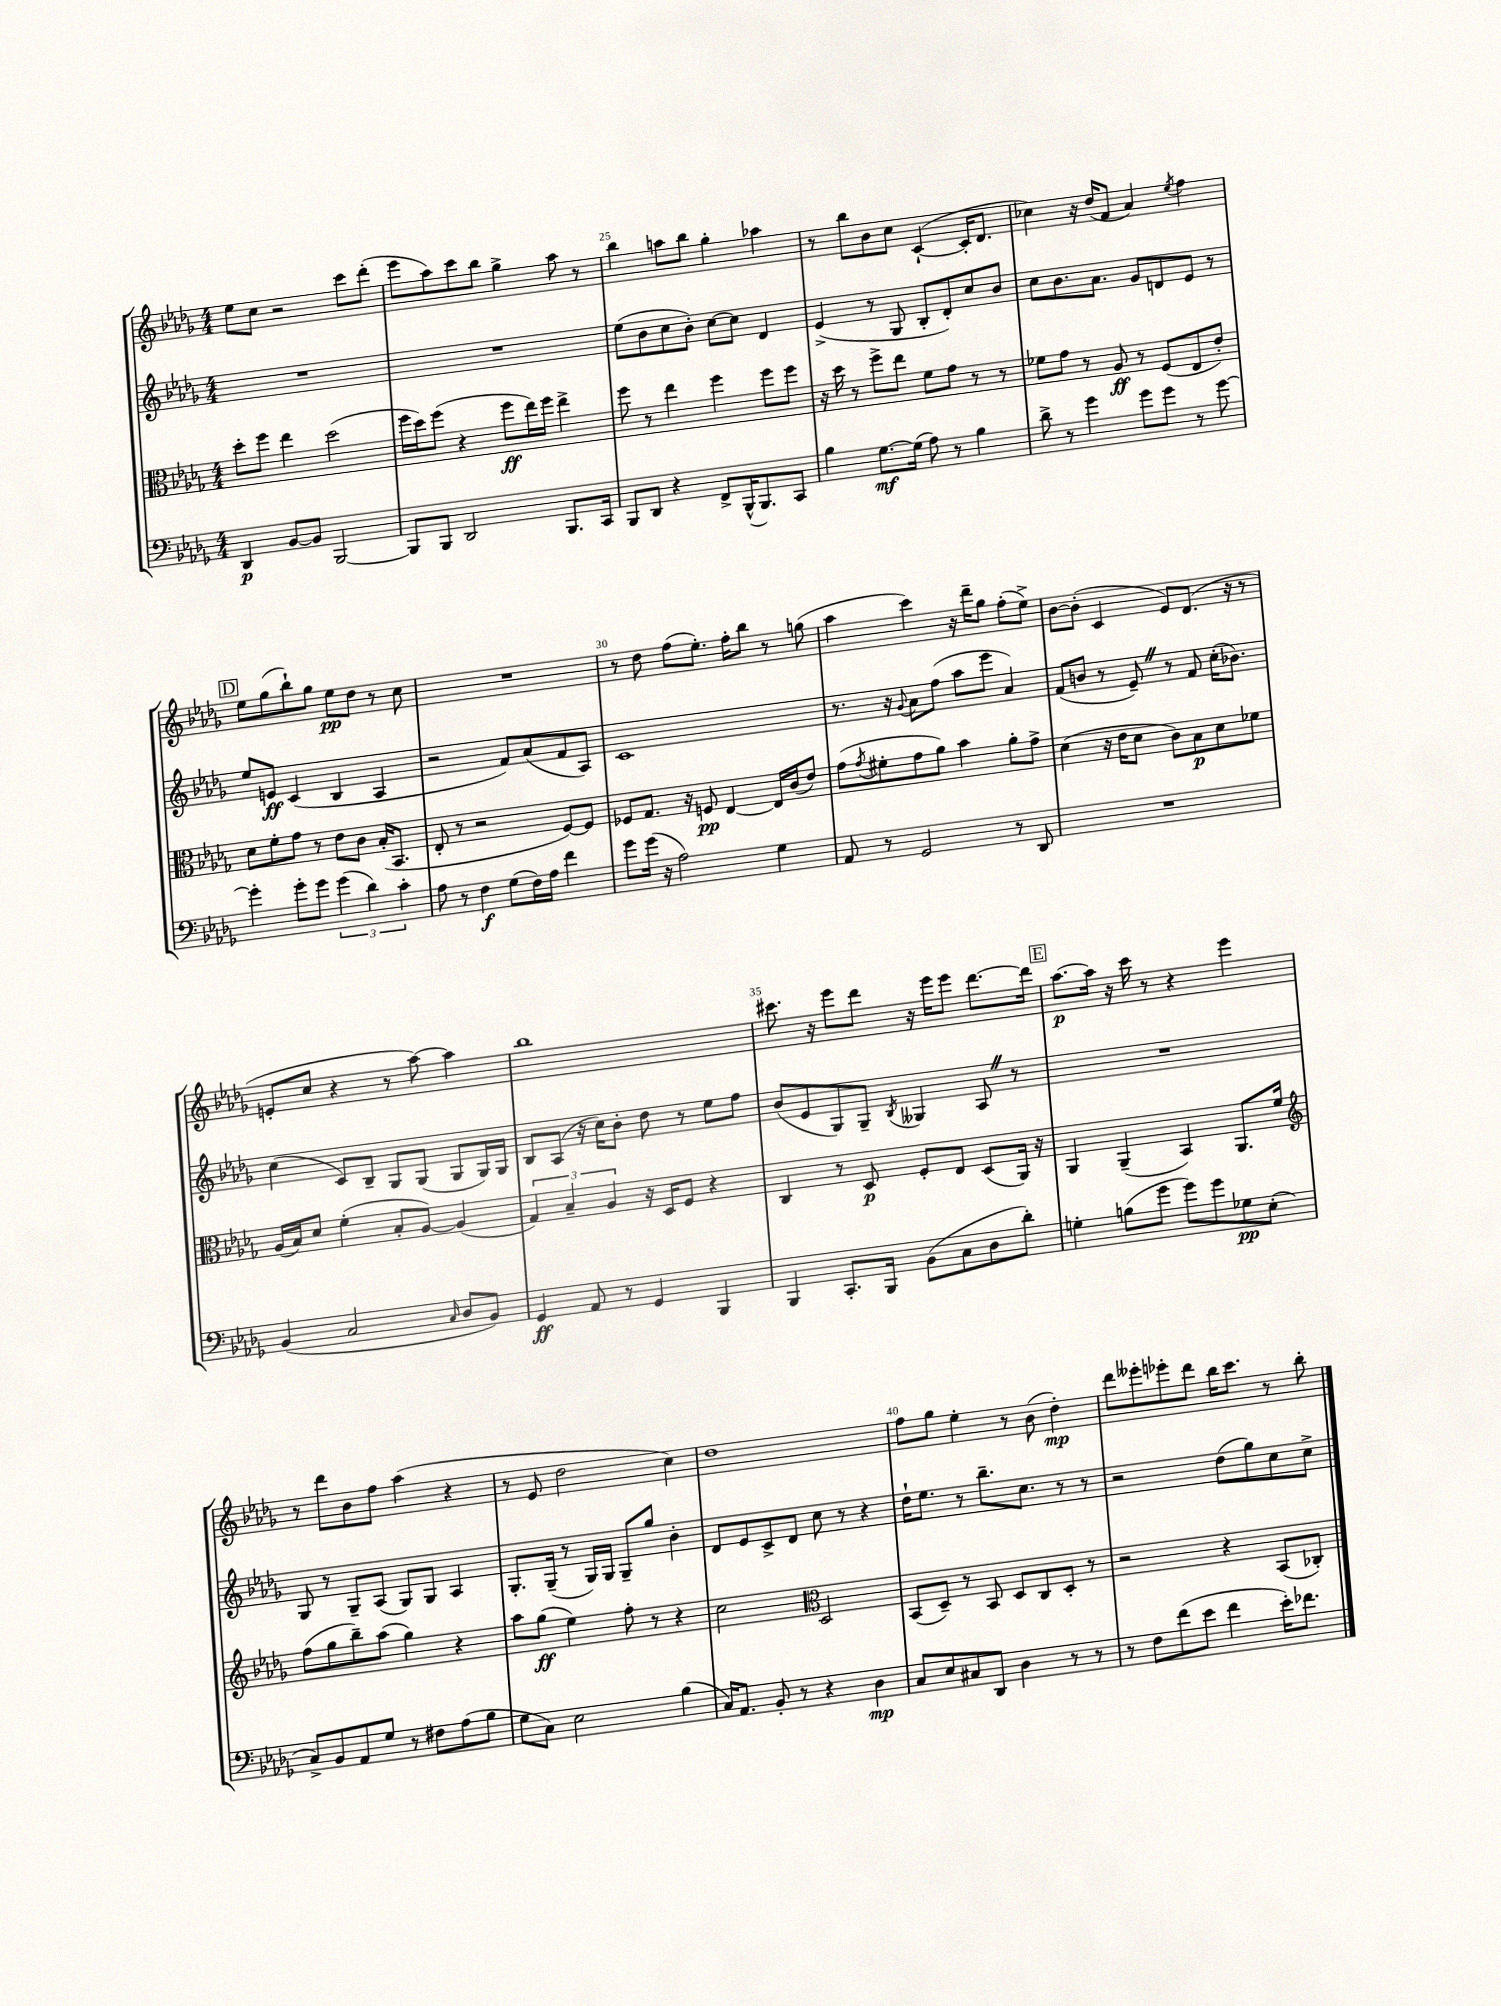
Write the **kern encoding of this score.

**kern	**dynam	**kern	**dynam	**kern	**dynam	**kern	**dynam
*part4	*part4	*part3	*part3	*part2	*part2	*part1	*part1
*staff4	*staff4	*staff3	*staff3	*staff2	*staff2	*staff1	*staff1
*clefF4	*	*clefC3	*	*clefG2	*	*clefG2	*
*k[b-e-a-d-g-]	*	*k[b-e-a-d-g-]	*	*k[b-e-a-d-g-]	*	*k[b-e-a-d-g-]	*
*M4/4	*	*M4/4	*	*M4/4	*	*M4/4	*
=23	=23	=23	=23	=23	=23	=23	=23
4DD-/	p	8dd-'\L	.	1r	.	8ee-\L	.
.	.	8ff\J	.	.	.	8cc\J	.
[8BB-/L	.	4ee-\	.	.	.	2r	.
8BB-/J]	.	.	.	.	.	.	.
[2BBB-/	.	(2dd-\	.	.	.	.	.
.	.	.	.	.	.	8ccc\L	.
.	.	.	.	.	.	(8ddd-'\J	.
=24	=24	=24	=24	=24	=24	=24	=24
8BBB-/L]	.	16ff\LL	.	1r	.	8eee-\L	.
.	.	16dd-\J)	.	.	.	.	.
8BBB-/J	.	(8ff\J	.	.	.	8aa-\)	.
2DD-/	.	4r	.	.	.	8ccc\	.
.	.	.	.	.	.	8bb-\J	.
.	.	8ff\L	ff	.	.	4gg-^\	.
.	.	16ee-\L)	.	.	.	.	.
.	.	16ff\JJ	.	.	.	.	.
8.BBB-/L	.	4ee-^\	.	.	.	8aa-\	.
.	.	.	.	.	.	8r	.
16CC/Jk	.	.	.	.	.	.	.
=25	=25	=25	=25	=25	=25	=25	=25
8BBB-/L	.	8ff\	.	(8ee-\L	.	4bb-\	.
8DD-/J	.	8r	.	8b-\	.	.	.
4r	.	4ee-\	.	8cc\	.	8aan\L	.
.	.	.	.	8b-'\J)	.	8bb-\J	.
8FF^/L	.	4ff\	.	[8cc\L	.	4gg-'\	.
(16BBB-^^/K	.	.	.	8cc\J]	.	.	.
8.BBB-/)	.	.	.	.	.	.	.
.	.	8ff\L	.	4d-/	.	4aa-X\	.
8CC/J	.	8ff\J	.	.	.	.	.
=26	=26	=26	=26	=26	=26	=26	=26
4B-\	.	16r	.	(4e-^/	.	8r	.
.	.	16dd-\	.	.	.	.	.
.	.	8r	.	.	.	8bb-\L	.
[8.G-\L	mf	8ff^\L	.	8r	.	8b-\	.
.	.	8ee-\J	.	8G-/	.	8cc\J	.
(16G-\Jk]	.	.	.	.	.	.	.
8A-\)	.	8f\L	.	8B-'/L	.	([4c`/	.
8r	.	8g-\J	.	8d-'/)	.	.	.
4B-\	.	8r	.	8cc/	.	16c'/KL]	.
.	.	.	.	.	.	8.d-/J	.
.	.	8r	.	8b-/J	.	.	.
=27	=27	=27	=27	=27	=27	=27	=27
8d-^\	.	8f-X\L	.	8cc\L	.	4cc-X\)	.
8r	.	8g-\J	.	8.b-\	.	.	.
4g-\	.	8r	.	.	.	16r	.
.	.	.	.	8.a-\J	.	(16dd-/KL	.
.	.	8A-/	ff	.	.	8f/J	.
8g-\L	.	8r	.	8g-/L	.	4a-/)	.
8g-\J	.	(8F/L	.	8dn/	.	.	.
.	.	.	.	.	.	8qee-/	.
8r	.	8E-/	.	8e-/J	.	4ff\	.
[8g-\	.	8e-'/J)	.	8r	.	.	.
!!LO:LB:g=z
!!LO:REH:place=s1:t=D
=28	=28	=28	=28	=28	=28	=28	=28
4g-'\]	.	8d-\L	.	8ee-/L	.	8ee-\L	.
.	.	8f'\	.	8en/J	ff	(8gg-\	.
8g-'\L	.	8g-\J	.	(4c/	.	8bb-`\)	.
8g-\J	.	8r	.	.	.	8gg-\J	.
(6g-\	.	8e-\L	.	4B-/	.	8ee-\L	pp
.	.	8c\J	.	.	.	8dd-\J	.
6d-\)	.	.	.	.	.	.	.
.	.	(16B-'/KL	.	4A-/	.	8r	.
.	.	8.BB-/J	.	.	.	.	.
6c'\	.	.	.	.	.	.	.
.	.	.	.	.	.	8cc\	.
=29	=29	=29	=29	=29	=29	=29	=29
8A-\	.	8E-'/	.	2r	.	1r	.
8r	.	8r	.	.	.	.	.
4F\	f	2r	.	.	.	.	.
(8G-\L	.	.	.	8f/L)	.	.	.
16F\L)	.	.	.	(8a-/	.	.	.
16A-\JJ	.	.	.	.	.	.	.
4f\	.	[8F/L)	.	8f/	.	.	.
.	.	8F/J]	.	8A-/J)	.	.	.
=30	=30	=30	=30	=30	=30	=30	=30
8g-\L	.	8F-X/L	.	1c	.	8r	.
(16g-\Jk	.	8.G-/J	.	.	.	8dd-\	.
16r	.	.	.	.	.	.	.
2A-\)	.	.	.	.	.	(8ff\L	.
.	.	16r	.	.	.	.	.
.	.	8Fn/	pp	.	.	8.ee-'\J)	.
.	.	[4E-/	.	.	.	.	.
.	.	.	.	.	.	16ff'\KL	.
.	.	.	.	.	.	8bb-\J	.
4G-\	.	16E-/LL]	.	.	.	8r	.
.	.	(16c/J	.	.	.	.	.
.	.	8e-/J)	.	.	.	(8ggn\	.
=31	=31	=31	=31	=31	=31	=31	=31
8AA-/	.	(8g-\L	.	8.r	.	4aa-\	.
.	.	8qg-/	.	.	.	.	.
8r	.	8f#X'\	.	.	.	.	.
.	.	.	.	16r	.	.	.
.	.	.	.	8qqg-/	.	.	.
2GG-/	.	8g-\	.	8a-\L	.	4ccc\)	.
.	.	8a-\J)	.	(8ff\J	.	.	.
.	.	4b-\	.	8aa-\L	.	16r	.
.	.	.	.	.	.	16ddd-~\KL	.
.	.	.	.	8eee-\J	.	8gg-\J	.
8r	.	8a-'\L	.	4a-/)	.	(8ff'\L	.
8DD-/	.	8g-^\J	.	.	.	8ee-^\J)	.
=32	=32	=32	=32	=32	=32	=32	=32
1r	.	(4d-\	.	(8f/L	.	[8b-\L	.
.	.	.	.	8bn/J	.	(8b-'\J]	.
.	.	16r	.	8r	.	4c/	.
.	.	16e-\KL	.	.	.	.	.
.	.	8d-\J	.	8e-~Z/)	.	.	.
.	.	8c\L)	.	8r	.	8e-/L)	.
.	.	8B-\	p	8f/	.	(8.d-/J	.
.	.	8d-\	.	(16cc'\KL	.	.	.
.	.	.	.	8.b-X\J)	.	16r	.
.	.	8f-X\J	.	.	.	8r	.
!!LO:LB:g=z
=33	=33	=33	=33	=33	=33	=33	=33
(4BB-/	.	(16A-/LL	.	(4cc\	.	8en'/L	.
.	.	16B-/J)	.	.	.	.	.
.	.	8d-/J	.	.	.	8cc/J	.
2C/	.	(4f'\	.	8c/L)	.	4r	.
.	.	.	.	8B-~/J	.	.	.
.	.	8B-'/L	.	8G-/L	.	8r	.
.	.	[8A-/J)	.	(8G-/J	.	[8aa-\)	.
16qqC/	.	.	.	.	.	.	.
8D-/L	.	(4A-/]	.	8G-/L	.	4aa-\]	.
8BB-/J)	.	.	.	16G-/L)	.	.	.
.	.	.	.	16G-/JJ	.	.	.
=34	=34	=34	=34	=34	=34	=34	=34
4GG-/	ff	6G-/)	.	8B-/L	.	1bb-	.
.	.	.	.	(8A-/J	.	.	.
.	.	6B-~/	.	.	.	.	.
8AA-/	.	.	.	16r	.	.	.
.	.	.	.	16cc\KL)	.	.	.
.	.	6A-/	.	.	.	.	.
8r	.	.	.	8b-'\J	.	.	.
4GG-/	.	16r	.	8dd-\	.	.	.
.	.	16D-/KL	.	.	.	.	.
.	.	8F/J	.	8r	.	.	.
4BBB-/	.	4r	.	8ee-\L	.	.	.
.	.	.	.	8ff\J	.	.	.
=35	=35	=35	=35	=35	=35	=35	=35
4BBB-/	.	4C/	.	(8b-/L	.	8.ccc#X\	.
.	.	.	.	8e-/	.	.	.
.	.	.	.	.	.	16r	.
8.CC'/L	.	8r	.	8G-/)	.	8eee-\L	.
.	.	8D-/	p	8G-~/J	.	8ddd-\J	.
16BBB-/Jk	.	.	.	.	.	.	.
.	.	.	.	8qB-/	.	.	.
(8BB-\L	.	8F'/L	.	4G--X/	.	16r	.
.	.	.	.	.	.	16eee-\KL	.
8C\	.	8E-/J	.	.	.	8eee-\J	.
8D-\	.	(8D-/L	.	8A-Z/	.	[8.ddd-\L	.
8d-'\J)	.	16AA-/Jk)	.	8r	.	.	.
.	.	16r	.	.	.	16ddd-\Jk]	.
!!LO:REH:place=s1:t=E
=36	=36	=36	=36	=36	=36	=36	=36
4Gn'\	.	4AA-/	.	1r	.	[8.aa-\L	p
.	.	.	.	.	.	16aa-\Jk]	.
(8Bn\L	.	(4AA-~/	.	.	.	16r	.
.	.	.	.	.	.	16ccc\	.
8g-\J	.	.	.	.	.	8r	.
8g-\L)	.	4BB-/)	.	.	.	4r	.
8g-\	.	.	.	.	.	.	.
8G-X\	pp	8.AA-/L	.	.	.	4eee-\	.
(8E-'\J	.	.	.	.	.	.	.
.	.	16f/Jk	.	.	.	.	.
!!LO:LB:g=z
=37	=37	=37	=37	=37	=37	=37	=37
*	*	*clefG2	*	*	*	*	*
8C^/L)	.	(8ff\L	.	8G-/	.	8r	.
8BB-/	.	8gg-\	.	8r	.	8ddd-\L	.
8AA-/	.	8bb-~\)	.	8G-~/L	.	8b-\	.
8G-/J	.	(8aa-\J	.	(8A-/J	.	8ff\J	.
8r	.	4gg-\)	.	8G-/L)	.	(4aa-\	.
8F#X\L	.	.	.	8G-/J	.	.	.
(8A-\	.	4r	.	4A-/	.	4r	.
8B-\J	.	.	.	.	.	.	.
=38	=38	=38	=38	=38	=38	=38	=38
8G-\L	.	8aa-\L	.	8.G-'/L	.	8r	.
8C\J)	.	(8gg-\J	ff	.	.	8e-/	.
.	.	.	.	(16G-~/Jk	.	.	.
2E-\	.	4ee-\)	.	8r	.	2dd-\	.
.	.	.	.	16G-/LL)	.	.	.
.	.	.	.	16G-/JJ	.	.	.
.	.	8ff'\	.	8G-~/L	.	.	.
.	.	8r	.	8gg-/J	.	.	.
(4B-\	.	4r	.	4b-'\	.	4cc\)	.
=39	=39	=39	=39	=39	=39	=39	=39
16C/KL)	.	2cc\	.	8d-/L	.	1dd-	.
8.AA-/J	.	.	.	.	.	.	.
.	.	.	.	8e-/	.	.	.
8BB-'/	.	.	.	8c^/	.	.	.
8r	.	.	.	8d-/J	.	.	.
*	*	*clefC3	*	*	*	*	*
4r	.	2D-/	.	8cc\	.	.	.
.	.	.	.	8r	.	.	.
4D-\	mp	.	.	4r	.	.	.
=40	=40	=40	=40	=40	=40	=40	=40
8C/L	.	(8BB-/L	.	16dd-`\KL	.	8ff\L	.
.	.	.	.	8.ee-\J	.	.	.
8E-/	.	8D-~/J)	.	.	.	8gg-\J	.
8C#X/	.	8r	.	8r	.	4ee-'\	.
8DD-/J	.	8BB-/	.	8.bb-~\L	.	.	.
4D-\	.	8D-/L	.	.	.	8r	.
.	.	.	.	8.cc\J	.	.	.
.	.	8C/	.	.	.	(8b-\	.
8r	.	8D-'/J	.	8r	.	4dd-'\)	mp
8r	.	8r	.	8r	.	.	.
=41	=41	=41	=41	=41	=41	=41	=41
8r	.	2r	.	2r	.	8ddd-\L	.
8F\L	.	.	.	.	.	8eee--X'\	.
(8f\	.	.	.	.	.	8eee-X'\	.
8e-\J	.	.	.	.	.	8ddd-\J	.
4f\	.	4r	.	(8dd-\L	.	16bb-\KL	.
.	.	.	.	.	.	8.ccc\J	.
.	.	.	.	8gg-\)	.	.	.
16e-'\KL)	.	(8BB-/L	.	8cc\	.	8r	.
8.f-X\J	.	.	.	.	.	.	.
.	.	8C-X'/J)	.	8cc^\J	.	8bb-'\	.
==	==	==	==	==	==	==	==
*-	*-	*-	*-	*-	*-	*-	*-
